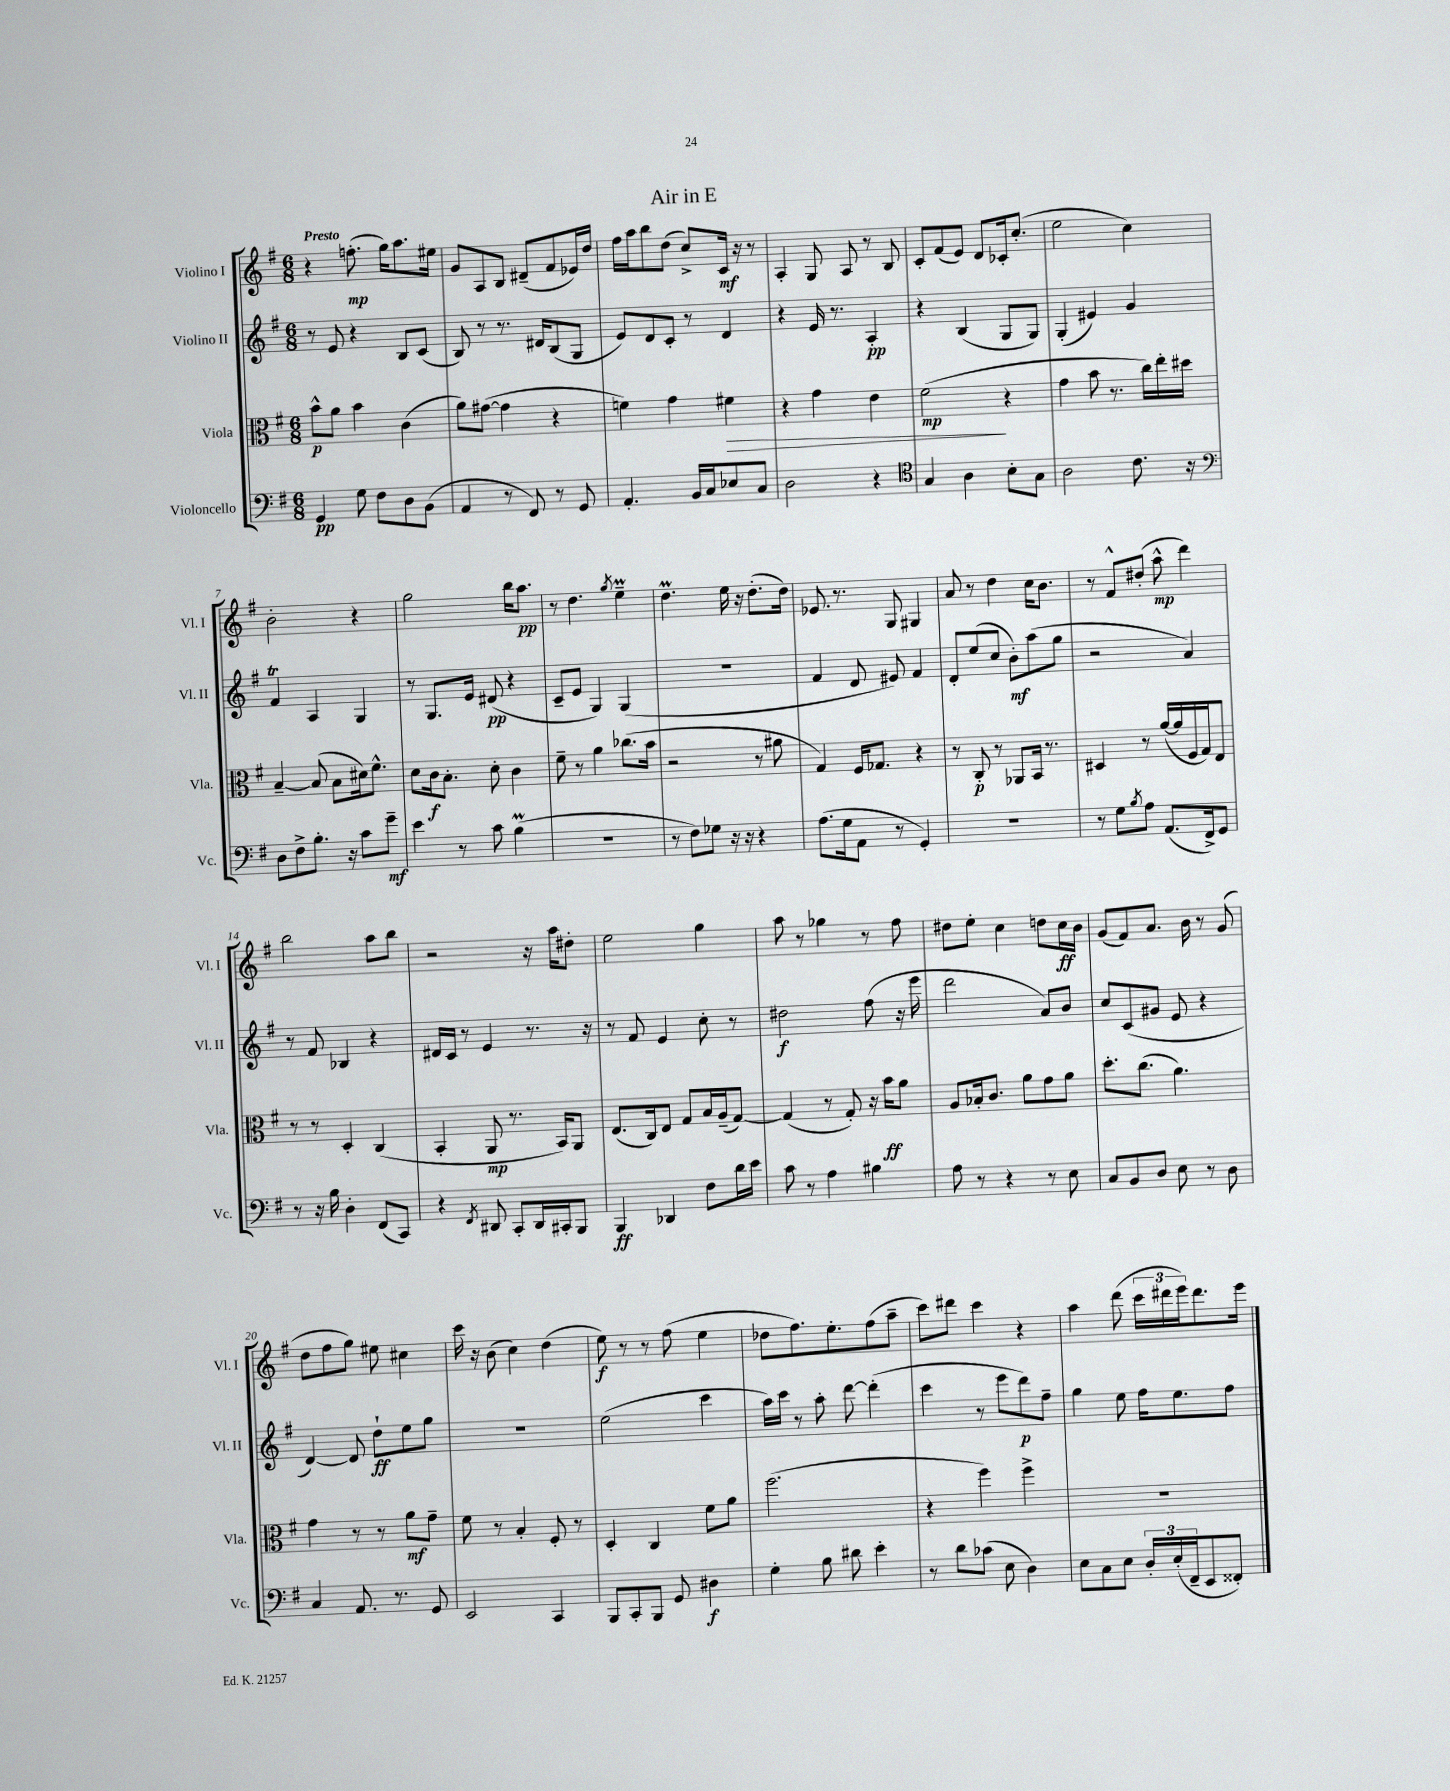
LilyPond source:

\header { title = "Air in E" }
<<
\new StaffGroup <<
\new Staff = "s0" \with { instrumentName = "Violino I" shortInstrumentName = "Vl. I" } {
    \clef treble \key g \major \numericTimeSignature \time 6/8 \tempo "Presto"
    r4 f''8.-.\mp( g''16) a''8. eis''16 |
    g'8 a8 b8 dis'8--( fis'8 ees'16) d''16 |
    fis''16 a''16 b''8 d''8( c''8->) c'16\mf r16 r8 |
    a4-. g8 a8 r8 b8 |
    c'8-. fis'8( e'8) d'8 ces'16-. c''8.-.( |
    e''2 c''4) |
    b'2-. r4 |
    g''2 b''16 a''8.\pp |
    r8 d''4. \acciaccatura { g''8 } e''4--\prall |
    d''4.\prall e''16 r16 d''8.-.( d''16) |
    ees'8. r8. g8 gis4 |
    a'8 r8 d''4 c''16 b'8. |
    r8 fis'8-^ dis''8-.( a''8-^\mp d'''4) |
    b''2 a''8 b''8 |
    r2 r16 a''16 dis''8-. |
    e''2 g''4 |
    a''8 r8 ges''4 r8 fis''8 |
    dis''8 e''8-. c''4 d''8 c''16\ff b'16 |
    g'8( fis'8) a'8. b'16 r8 g'8( |
    d''8 fis''8 g''8) eis''8 cis''4 |
    c'''16 r16 b'8( c''4) d''4( |
    e''8\f) r8 r8 fis''8( e''4 |
    des''8 fis''8.) e''8.-. fis''8( a''8-- |
    c'''8) dis'''8 c'''4 r4 |
    a''4 d'''8( \tuplet 3/2 { c'''16 dis'''16 e'''16) } dis'''8. e'''16 \bar "|." |
}
\new Staff = "s1" \with { instrumentName = "Violino II" shortInstrumentName = "Vl. II" } {
    \clef treble \key g \major \numericTimeSignature \time 6/8
    r8 e'8 r4 b8 c'8( |
    b8) r8 r8. dis'16 b8( g8 |
    e'8) d'8 c'8-. r8 d'4 |
    r4 e'16 r8. a4-.\pp |
    r4 b4( g8 g8) |
    g4-.( eis'4) g'4 |
    fis'4\trill a4 g4 |
    r8 g8. e'16 dis'8\pp( r4 |
    c'8-- e'8 g4) g4( |
    R2. |
    fis'4 d'8 eis'8) fis'4 |
    d'8-. e''8( c''8 b'8-.\mf) a''8( g''8 |
    r2 a'4) |
    r8 fis'8 bes4 r4 |
    dis'16 c'16 r8 e'4 r8. r16 |
    r8 fis'8 e'4 c''8-. r8 |
    dis''2\f fis''8( r16 e'''16 |
    d'''2 a'8) b'8 |
    c''8 c'8( gis'8 e'8 r4 |
    d'4~) d'8 d''8-!\ff e''8 g''8 |
    R2. |
    e''2( c'''4 |
    a''16) c'''16 r8 a''8-. d'''8~ d'''4-.( |
    c'''4 r8 e'''8 d'''8\p) fis''8-- |
    g''4 e''8 fis''16 e''8. fis''8 \bar "|." |
}
\new Staff = "s2" \with { instrumentName = "Viola" shortInstrumentName = "Vla." } {
    \clef alto \key g \major \numericTimeSignature \time 6/8
    b'8-^\p a'8 b'4 c'4( |
    a'8) gis'8~( gis'4 r4 |
    f'4) g'4 fis'4\> |
    r4 g'4 e'4 |
    fis'2\mp\!( r4 |
    g'4 b'8 r8. c''16) e''16-. dis''16 |
    b4~-- b8( b8 dis'16) fis'8.-^ |
    d'8 c'16\f b8.-. d'8-. c'4 |
    fis'8-- r8 a'4 ces''8.( b'16 |
    r2 r8 ais'8 |
    g4) fis16 ges8. r4 |
    r8 c8-.\p r8 aes,8 b,16 r8. |
    dis4 r8 a'16~( a'16 fis16 g16) e8 |
    r8 r8 d4-. c4( |
    b,4-. a,8\mp r8. b,16) a,8 |
    e8.( c16) e8 g8 b16 a16--( g8~) |
    g4( r8 g8-.) r16 b'16\ff a'8 |
    a8 bes16-. c'8. a'8 g'8 a'8 |
    d''8.-. c''8.( a'4.) |
    g'4 r8 r8 a'8\mf g'8-- |
    fis'8 r8 b4-. fis8-. r8 |
    d4-. c4 fis'8 a'8 |
    fis''2.( |
    r4 fis''4) fis''4-> |
    R2. \bar "|." |
}
\new Staff = "s3" \with { instrumentName = "Violoncello" shortInstrumentName = "Vc." } {
    \clef bass \key g \major \numericTimeSignature \time 6/8
    g,4\pp g8 fis8 d8 b,8( |
    a,4 r8 fis,8) r8 g,8 |
    a,4.-. b,16 c16 ees8 c8 |
    d2 r4 |
    \clef tenor g4 a4 b8-. g8 |
    a2 c'8. r16 |
    \clef bass d8 fis8-> b8.-. r16 c'8 g'8--\mf |
    e'4 r8 c'8 b4\prall( |
    R2. |
    r8 fis8) ges8 r16 r16 r4 |
    a8.( g16 a,8 r8 g,4-.) |
    R2. |
    r8 g8 \acciaccatura { b8 } a8 a,8.( fis,16->) g,8 |
    r8 r16 b16 d4-. fis,8( c,8) |
    r4 \acciaccatura { fis,8 } dis,8 c,8-. dis,16 cis,16-. b,,8 |
    b,,4\ff des,4 fis8 d'16 e'16 |
    c'8 r8 a4 bis4 |
    a8 r8 r4 r8 e8 |
    c8 b,8 d8 e8 r8 d8 |
    c4 a,8. r8. g,8 |
    e,2 c,4 |
    b,,8 c,8-. b,,8 g,8 dis4\f |
    g4-. b8 dis'8 e'4-. |
    r8 d'8 ces'8( e8 d4) |
    e8 c8 e8 \tuplet 3/2 { d16-. e16-.( fis,16-- } e,8 fisis,8-.) \bar "|." |
}
>>
>>
